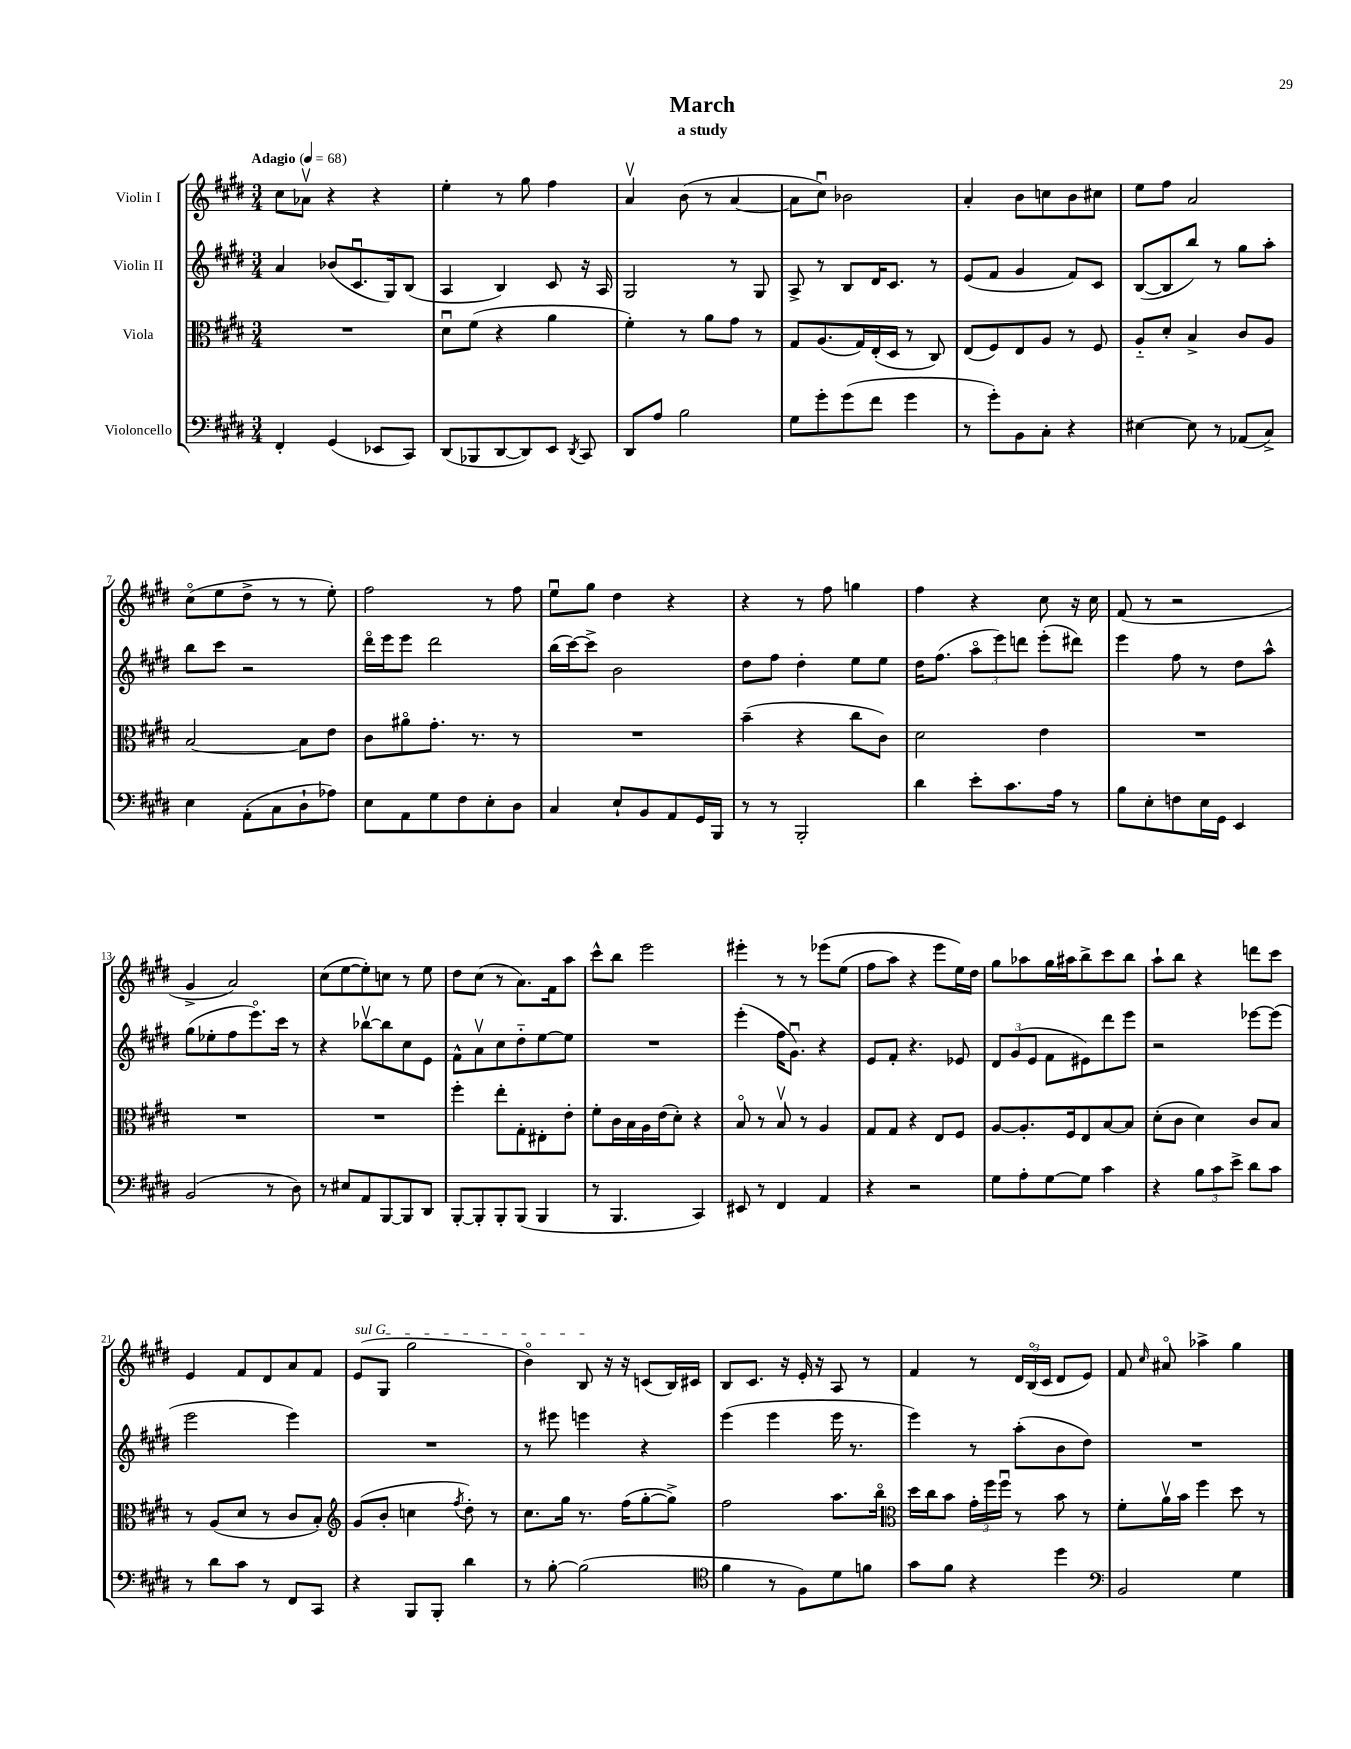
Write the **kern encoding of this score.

**kern	**kern	**kern	**kern
*part4	*part3	*part2	*part1
*staff4	*staff3	*staff2	*staff1
*I"Violoncello	*I"Viola	*I"Violin II	*I"Violin I
*clefF4	*clefC3	*clefG2	*clefG2
*k[f#c#g#d#]	*k[f#c#g#d#]	*k[f#c#g#d#]	*k[f#c#g#d#]
*M3/4	*M3/4	*M3/4	*M3/4
*MM68	*MM68	*MM68	*MM68
=1	=1	=1	=1
!	!	!	!LO:TX:a:B:t=Adagio
4FF#'/	2.r	4a/	8cc#\L
.	.	.	8a-Xv\J
(4GG#/	.	(8b-X/L	4r
.	.	8.c#u/	.
8EE-X/L	.	.	4r
.	.	16G#/k)	.
8CC#/J)	.	(8B/J	.
=2	=2	=2	=2
(8DD#/L	8d#u\L	4A/	4ee'\
8BBB-X/	(8f#\J	.	.
[8DD#/	4r	4B/)	8r
8DD#/])	.	.	8gg#\
8EE/J	4a\	8c#/	4ff#\
8qDD#/	.	.	.
8CC#/	.	16r	.
.	.	16A/	.
=3	=3	=3	=3
8DD#/L	4f#'\)	2G#/	4av/
8A/J	.	.	.
2B\	8r	.	(8b\
.	8a\L	.	8r
.	8g#\J	8r	[4a/
.	8r	8G#/	.
=4	=4	=4	=4
8G#\L	8G#/L	8A^/	8a\L]
8g#'\	(8.A/	8r	8cc#u\J)
(8g#\	.	8B/L	2b-X\
.	16G#/L)	.	.
8f#\J	(16E'/	16d#/K	.
.	16D#/JJ	8.c#/J	.
4g#\	8r	.	.
.	8C#/)	8r	.
=5	=5	=5	=5
8r	(8E/L	(8e/L	4a'/
8g#'\L)	8F#/)	8f#/J	.
8BB\	8E/	4g#/	8b\L
8C#'\J	8A/J	.	8ccn\
4r	8r	8f#/L)	8b\
.	8F#/	8c#/J	8cc#X\J
=6	=6	=6	=6
[4E#X\	8A/L	([8B/L	8ee\L
.	8d#'/J	8B/]	8ff#\J
8E#\]	4B^/	8bb/J)	2a/
8r	.	8r	.
(8AA-X/L	8c#/L	8gg#\L	.
8C#^/J)	8A/J	8aa'\J	.
!!LO:LB:g=z
=7	=7	=7	=7
4E\	[2B/	8bb\L	(8cc#\L
.	.	8ccc#\J	8ee\
(8AA'\L	.	2r	8dd#^\J
8C#\	.	.	8r
8D#`\	8B\L]	.	8r
8A-X\J)	8e\J	.	8ee'\)
=8	=8	=8	=8
8E\L	8c#\L	16ddd#\LL	2ff#\
.	.	16eee\J	.
8AA\	8a#X\	8eee\J	.
8G#\	8.g#'\J	2ddd#\	.
8F#\	.	.	.
.	8.r	.	.
8E'\	.	.	8r
8D#\J	8r	.	8ff#\
=9	=9	=9	=9
4C#/	2.r	(16bb\LL	8eeu\L
.	.	[16ccc#\J)	.
.	.	8ccc#^\J]	8gg#\J
8E`/L	.	2b\	4dd#\
8BB/	.	.	.
8AA/	.	.	4r
16GG#/L	.	.	.
16BBB/JJ	.	.	.
=10	=10	=10	=10
8r	(4b~\	8dd#\L	4r
8r	.	8ff#\J	.
2BBB'/	4r	4dd#'\	8r
.	.	.	8ff#\
.	8cc#\L	8ee\L	4ggn\
.	8c#\J)	8ee\J	.
=11	=11	=11	=11
4d#\	2d#\	16dd#\KL	4ff#\
.	.	(8.ff#\J	.
8e'\L	.	12aa\L	4r
.	.	12eee\)	.
8.c#\	.	.	.
.	.	12dddn\J	.
.	4e\	(8eee'\L	8cc#\
16A\Jk	.	.	.
8r	.	8ddd#X\J)	16r
.	.	.	16cc#\
=12	=12	=12	=12
8B\L	2.r	4eee\	(8f#/
8E'\	.	.	8r
8Fn\	.	8ff#\	2r
16E\L	.	8r	.
16GG#\JJ	.	.	.
4EE/	.	8dd#\L	.
.	.	8aa^^\J	.
!!LO:LB:g=z
=13	=13	=13	=13
(2BB/	2.r	(8gg#\L	4g#^/
.	.	8ee-X'\	.
.	.	8ff#\	2a/)
.	.	8.eee\)	.
8r	.	.	.
.	.	16ccc#\Jk	.
8D#\)	.	8r	.
=14	=14	=14	=14
8r	2.r	4r	(8cc#\L
8E#X/L	.	.	[8ee\
8AA/	.	[8bb-Xv\L	8ee'\])
[8BBB/	.	8bb-\]	8ccn\J
8BBB/]	.	8cc#\	8r
8DD#/J	.	8e\J	8ee\
=15	=15	=15	=15
[8BBB'/L	4ff#'\	8f#^^\L	8dd#\L
8BBB'/]	.	8av\	(8cc#\J
8BBB'/	8ee'\L	8cc#\	8r
(8BBB/J	8G#'\	8dd#\	8.a\L)
4BBB/	8E#X'\	[8ee\	.
.	.	.	16f#\k
.	8e'\J	8ee\J]	8aa\J
=16	=16	=16	=16
8r	8f#'\L	2.r	8ccc#^^\L
4.BBB/	16c#\L	.	8bb\J
.	16B\	.	.
.	16A\	.	2eee\
.	(16e\J	.	.
.	8d#'\J)	.	.
4CC#/)	4r	.	.
=17	=17	=17	=17
8EE#X/	8B/	(4eee'\	4eee#X'\
8r	8r	.	.
4FF#/	8Bv/	16ff#\KL	8r
.	.	8.g#u\J)	.
.	8r	.	8r
4AA/	4A/	4r	(8eee-X\L
.	.	.	(8ee\J
=18	=18	=18	=18
4r	8G#/L	8e/L	8ff#\L
.	8G#/J	8f#'/J	8aa\J)
2r	4r	4.r	4r
.	8E/L	.	8eee\L
.	8F#/J	8e-X/	16ee\L)
.	.	.	16dd#\JJ
=19	=19	=19	=19
8G#\L	[8A/L	12d#/L	8gg#\L
.	.	(12g#/	.
8A'\	8.A'/]	.	8aa-X\
.	.	12e/J	.
[8G#\	.	8f#\L	16gg#\L
.	16F#/k	.	16aa#X\J
8G#\J]	8E/	8e#X\)	8bb^\
4c#\	[8B/	8ddd#\	8ccc#\
.	8B/J]	8eee\J	8bb\J
=20	=20	=20	=20
4r	(8d#'\L	2r	8aa`\L
.	8c#\J	.	8bb\J
12B\L	4d#\)	.	4r
12c#\	.	.	.
12e^\J	.	.	.
8d#\L	8c#/L	[8eee-X\L	8dddn\L
8c#\J	8B/J	(8eee-\J]	8ccc#\J
!!LO:LB:g=z
=21	=21	=21	=21
8r	8r	2eee\	4e/
8d#\L	(8A/L	.	.
8c#\J	8d#/J	.	8f#/L
8r	8r	.	8d#/
8FF#/L	8c#/L	4eee\)	8a/
8CC#/J	8B'/J)	.	8f#/J
=22	=22	=22	=22
*	*clefG2	*	*
!	!	!	!LO:TX:a:i:t=sul G
4r	(8g#/L	2.r	(8e/L
.	8b'/J	.	8G#/J
8BBB/L	4ccn\	.	2gg#\
8BBB'/J	.	.	.
.	8qff#/	.	.
4d#\	8dd#'\)	.	.
.	8r	.	.
=23	=23	=23	=23
8r	8.cc#\L	8r	4b\)
[8B'\	.	8eee#X\	.
.	16gg#\Jk	.	.
(2B\]	8.r	4eeen\	8B/
.	.	.	16r
.	(16ff#\KL	.	16r
.	[8gg#'\	4r	(8cn/L
.	8gg#^\J])	.	16B/L)
.	.	.	16c#X/JJ
=24	=24	=24	=24
*clefC4	*	*	*
4f#\	2ff#\	(4eee\	8B/L
.	.	.	8.c#/J
8r	.	4eee\	.
.	.	.	16r
8F#\L)	.	.	16e'/
.	.	.	16r
8d#\	8.aa\L	16eee\	8A/
.	.	8.r	.
8fn\J	.	.	8r
.	16bb\Jk	.	.
=25	=25	=25	=25
*	*clefC3	*	*
8g#\L	16dd#\LL	4eee\)	4f#/
.	16cc#\J	.	.
8f#\J	8b\J	.	.
4r	24g#'\LL	8r	8r
.	24ff#\	.	.
.	24ff#u\JJ	.	.
.	8r	(8aa'\L	24d#/LL
.	.	.	(24B/
.	.	.	24c#/JJ
4dd#\	8b\	8b\	8d#/L
.	8r	8dd#\J)	8e/J)
=26	=26	=26	=26
*clefF4	*	*	*
2BB/	8f#'\L	2.r	8f#/
.	.	.	16qqcc#/
.	16av\L	.	8a#X/
.	16b\JJ	.	.
.	4ff#\	.	4aa-X^\
4G#\	8dd#\	.	4gg#\
.	8r	.	.
==	==	==	==
*-	*-	*-	*-
